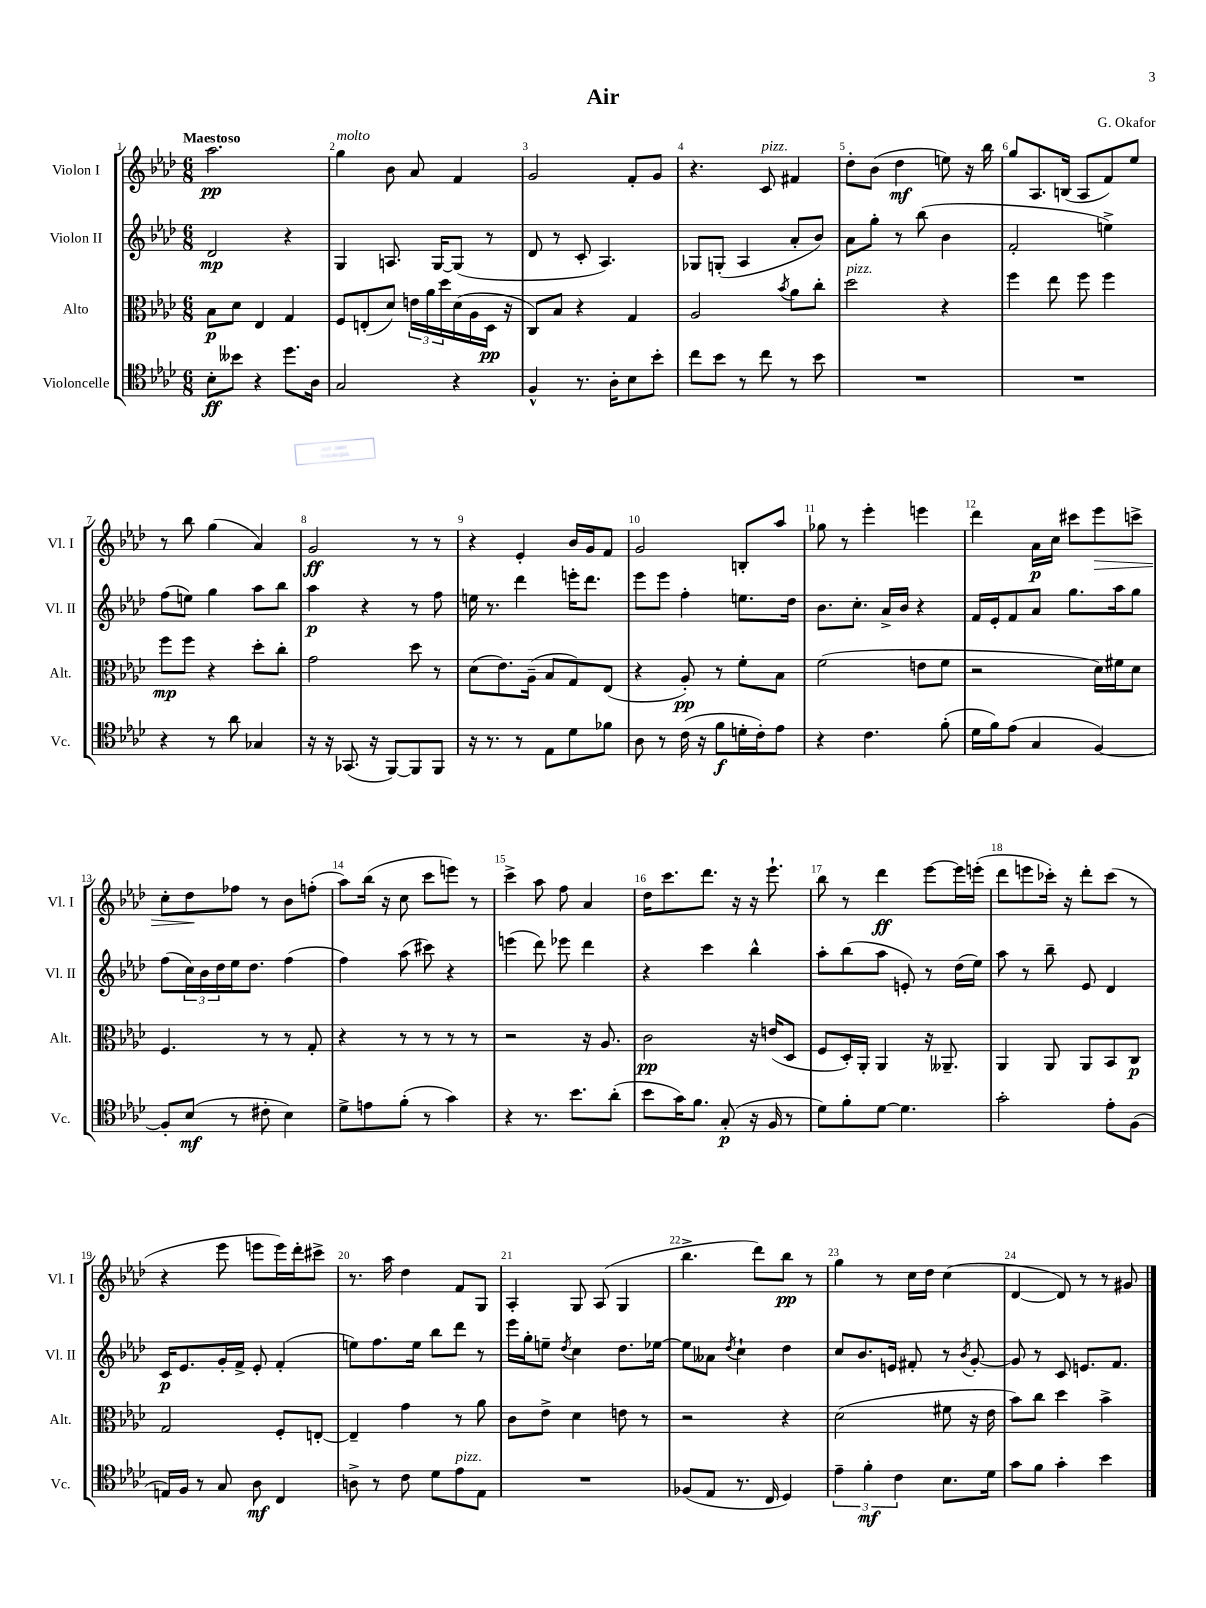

**kern	**dynam	**kern	**dynam	**kern	**dynam	**kern	**dynam
*part4	*part4	*part3	*part3	*part2	*part2	*part1	*part1
*staff4	*staff4	*staff3	*staff3	*staff2	*staff2	*staff1	*staff1
*I"Violoncelle	*	*I"Alto	*	*I"Violon II	*	*I"Violon I	*
*I'Vc.	*	*I'Alt.	*	*I'Vl. II	*	*I'Vl. I	*
*clefC4	*	*clefC3	*	*clefG2	*	*clefG2	*
*k[b-e-a-d-]	*	*k[b-e-a-d-]	*	*k[b-e-a-d-]	*	*k[b-e-a-d-]	*
*M6/8	*	*M6/8	*	*M6/8	*	*M6/8	*
=1	=1	=1	=1	=1	=1	=1	=1
!	!	!	!	!	!	!LO:TX:a:B:t=Maestoso	!
8B-'\L	ff	8B-\L	p	2d-/	mp	2.aa-\	pp
8b--X\J	.	8d-\J	.	.	.	.	.
4r	.	4E-/	.	.	.	.	.
8.dd-\L	.	4G/	.	4r	.	.	.
16A-\Jk	.	.	.	.	.	.	.
=2	=2	=2	=2	=2	=2	=2	=2
!	!	!	!	!	!	!LO:TX:a:i:t=molto	!
2G/	.	8F/L	.	4G/	.	4gg\	.
.	.	(8En'/	.	.	.	.	.
.	.	8d-/J)	.	8.An/	.	8b-\	.
.	.	24en\LL	.	.	.	8a-/	.
.	.	24a-\	.	.	.	.	.
.	.	.	.	[16G/KL	.	.	.
.	.	24dd-\	.	.	.	.	.
4r	.	(16d-\	.	(8G/J]	.	4f/	.
.	.	16A-\	.	.	.	.	.
.	.	16D-\JJ	pp	8r	.	.	.
.	.	16r	.	.	.	.	.
=3	=3	=3	=3	=3	=3	=3	=3
4F^^/	.	8C/L)	.	8d-/	.	2g/	.
.	.	8B-/J	.	8r	.	.	.
8.r	.	4r	.	8c'/	.	.	.
.	.	.	.	4.A-/)	.	.	.
16A-'\KL	.	.	.	.	.	.	.
8B-\	.	4G/	.	.	.	8f'/L	.
8b-'\J	.	.	.	.	.	8g/J	.
=4	=4	=4	=4	=4	=4	=4	=4
8cc\L	.	2A-/	.	8G-X/L	.	4.r	.
8b-\J	.	.	.	(8Gn'/J	.	.	.
8r	.	.	.	4A-/	.	.	.
!	!	!	!	!	!	!LO:TX:a:i:t=pizz.	!
8cc\	.	.	.	.	.	8c/	.
.	.	8qb-/	.	.	.	.	.
8r	.	8a-\L	.	8a-'/L	.	4f#X/	.
8b-\	.	8cc'\J	.	8b-/J)	.	.	.
=5	=5	=5	=5	=5	=5	=5	=5
!	!	!LO:TX:a:i:t=pizz.	!	!	!	!	!
2.r	.	2dd-\	.	8a-\L	.	8dd-'\L	.
.	.	.	.	8gg'\J	.	(8b-\J	.
.	.	.	.	8r	.	4dd-\	mf
.	.	.	.	(8bb-\	.	.	.
.	.	4r	.	4b-\	.	8een\)	.
.	.	.	.	.	.	16r	.
.	.	.	.	.	.	16bb-\	.
=6	=6	=6	=6	=6	=6	=6	=6
2.r	.	4ff\	.	2f'/	.	8gg/L	.
.	.	.	.	.	.	8.A-/	.
.	.	8ee-\	.	.	.	.	.
.	.	.	.	.	.	(16Bn/Jk	.
.	.	8ff\	.	.	.	8A-/L	.
.	.	4ff\	.	4een^\)	.	8f/)	.
.	.	.	.	.	.	8ee-/J	.
!!LO:LB:g=z
=7	=7	=7	=7	=7	=7	=7	=7
4r	.	8ff\L	mp	(8ff\L	.	8r	.
.	.	8ff\J	.	8een\J)	.	8bb-\	.
8r	.	4r	.	4gg\	.	(4gg\	.
8a-\	.	.	.	.	.	.	.
4G-X/	.	8dd-'\L	.	8aa-\L	.	4a-/)	.
.	.	8cc'\J	.	8bb-\J	.	.	.
=8	=8	=8	=8	=8	=8	=8	=8
16r	.	2g\	.	4aa-\	p	2g/	ff
16r	.	.	.	.	.	.	.
(8.GG-X/	.	.	.	.	.	.	.
.	.	.	.	4r	.	.	.
16r	.	.	.	.	.	.	.
[8FF/L)	.	.	.	.	.	.	.
8FF/]	.	8dd-\	.	8r	.	8r	.
8FF/J	.	8r	.	8ff\	.	8r	.
=9	=9	=9	=9	=9	=9	=9	=9
16r	.	(8d-\L	.	16een\	.	4r	.
8.r	.	.	.	8.r	.	.	.
.	.	8.e-\)	.	.	.	.	.
8r	.	.	.	4ddd-\	.	4e-'/	.
.	.	(16A-~\Jk	.	.	.	.	.
8E-\L	.	8B-/L	.	.	.	.	.
8d-\	.	8G/)	.	16eeen'\KL	.	16b-/LL	.
.	.	.	.	8.ddd-\J	.	16g/J	.
8f-X\J	.	(8E-/J	.	.	.	8f/J	.
=10	=10	=10	=10	=10	=10	=10	=10
8A-\	.	4r	.	8eee-\L	.	2g/	.
8r	.	.	.	8eee-\J	.	.	.
(16c\	.	8A-'/)	pp	4ff'\	.	.	.
16r	.	.	.	.	.	.	.
8f\L	f	8r	.	.	.	.	.
16dn'\L	.	8f'\L	.	8.een\L	.	8Bn'/L	.
16c'\J)	.	.	.	.	.	.	.
8e-\J	.	8B-\J	.	.	.	8aa-/J	.
.	.	.	.	16dd-\Jk	.	.	.
=11	=11	=11	=11	=11	=11	=11	=11
4r	.	(2f\	.	8.b-\L	.	8gg-X\	.
.	.	.	.	.	.	8r	.
.	.	.	.	8.cc'\J	.	.	.
4.c\	.	.	.	.	.	4eee-'\	.
.	.	.	.	16a-^/LL	.	.	.
.	.	.	.	16b-/JJ	.	.	.
.	.	8en\L	.	4r	.	4eeen\	.
(8f'\	.	8f\J	.	.	.	.	.
=12	=12	=12	=12	=12	=12	=12	=12
16d-\LL	.	2r	.	16f/LL	.	4ddd-\	.
16f\J)	.	.	.	16e-'/J	.	.	.
(8e-\J	.	.	.	8f/	.	.	.
4G/	.	.	.	8a-/J	.	16a-\LL	p
.	.	.	.	.	.	16cc\JJ	.
.	.	.	.	8.gg\L	.	8ccc#X\L	.
!	!	!	!	!	!	!	!LO:HP:b
[4F/)	.	16d-\LL)	.	.	.	8eee-\	>
.	.	16f#X\J	.	16aa-\k	.	.	.
.	.	8d-\J	.	8gg\J	.	8cccn^\J	.
!!LO:LB:g=z
=13	=13	=13	=13	=13	=13	=13	=13
8F'/L]	.	4.F/	.	(8ff\L	.	8cc'\L	.
(8B-/J	mf	.	.	24cc\L)	.	8dd-\	.
.	.	.	.	24b-\	.	.	.
.	.	.	.	24dd-\	.	.	.
8r	.	.	.	16ee-\J	.	8ff-X\J	]
.	.	.	.	8.dd-\J	.	.	.
8c#X'\	.	8r	.	.	.	8r	.
4B-\)	.	8r	.	(4ff\	.	8b-\L	.
.	.	8G'/	.	.	.	(8ffn'\J	.
=14	=14	=14	=14	=14	=14	=14	=14
8d-^\L	.	4r	.	4ff\)	.	8aa-\L)	.
8en\	.	.	.	.	.	(16bb-\Jk	.
.	.	.	.	.	.	16r	.
(8f'\J	.	8r	.	(8aa-\	.	8cc\	.
8r	.	8r	.	8ccc#X\)	.	8ccc\L	.
4g\)	.	8r	.	4r	.	8eeen\J)	.
.	.	8r	.	.	.	8r	.
=15	=15	=15	=15	=15	=15	=15	=15
4r	.	2r	.	(4eeen\	.	4ccc^\	.
8.r	.	.	.	8ddd-\)	.	8aa-\	.
.	.	.	.	8eee-X\	.	8ff\	.
8.b-\L	.	.	.	.	.	.	.
.	.	16r	.	4ddd-\	.	4a-/	.
.	.	8.A-/	.	.	.	.	.
(8a-'\J	.	.	.	.	.	.	.
=16	=16	=16	=16	=16	=16	=16	=16
8b-\L	.	2c\	pp	4r	.	16dd-\KL	.
.	.	.	.	.	.	8.ccc\	.
16g\K)	.	.	.	.	.	.	.
8.f\J	.	.	.	.	.	.	.
.	.	.	.	4ccc\	.	8.ddd-\J	.
(8G'/	p	.	.	.	.	.	.
.	.	.	.	.	.	16r	.
16r	.	16r	.	4bb-^^\	.	16r	.
16F/	.	(16en/KL	.	.	.	8.eee-`\	.
8r	.	8D-/J	.	.	.	.	.
=17	=17	=17	=17	=17	=17	=17	=17
8d-\L)	.	8F/L	.	8aa-'\L	.	8bb-\	.
8f'\	.	16D-'/L)	.	(8bb-\	.	8r	.
.	.	16AA-'/JJ	.	.	.	.	.
[8d-\J	.	4AA-/	.	8aa-\J	.	4ddd-\	ff
4.d-\]	.	.	.	8en'/)	.	.	.
.	.	16r	.	8r	.	[8eee-\L	.
.	.	8.AA--X~/	.	.	.	.	.
.	.	.	.	(16dd-\LL	.	16eee-\L]	.
.	.	.	.	16ee-\JJ)	.	(16eeen'\JJ	.
=18	=18	=18	=18	=18	=18	=18	=18
2g'\	.	4AA-/	.	8aa-\	.	8ddd-\L	.
.	.	.	.	8r	.	8eeen\	.
.	.	8AA-/	.	8bb-~\	.	16ccc-X'\Jk)	.
.	.	.	.	.	.	16r	.
.	.	8AA-/L	.	8e-/	.	8ddd-'\L	.
8e-'\L	.	8BB-/	.	4d-/	.	(8ccc-\J	.
(8F\J	.	8C/J	p	.	.	8r	.
!!LO:LB:g=z
=19	=19	=19	=19	=19	=19	=19	=19
16En/LL)	.	2G/	.	16c/KL	p	4r	.
16F/JJ	.	.	.	8.e-/	.	.	.
8r	.	.	.	.	.	.	.
8G/	.	.	.	16g'/L	.	8eee-\	.
.	.	.	.	16f^/JJ	.	.	.
8A-\	mf	.	.	8e-'/	.	8eeen\L	.
4C/	.	8F'/L	.	(4f'/	.	16eee\L)	.
.	.	.	.	.	.	16ddd-'\J	.
.	.	[8En'/J	.	.	.	8ccc#X^\J	.
=20	=20	=20	=20	=20	=20	=20	=20
8An^\	.	4E~/]	.	8een\L)	.	8.r	.
8r	.	.	.	8.ff\	.	.	.
.	.	.	.	.	.	16aa-\	.
8c\	.	4g\	.	.	.	4dd-\	.
.	.	.	.	16ee\Jk	.	.	.
8d-\L	.	.	.	8bb-\L	.	.	.
!LO:TX:a:i:t=pizz.	!	!	!	!	!	!	!
8e-\	.	8r	.	8ddd-\J	.	8f/L	.
8E-\J	.	8a-\	.	8r	.	8G/J	.
=21	=21	=21	=21	=21	=21	=21	=21
2.r	.	8c\L	.	16eee-\LL	.	4A-'/	.
.	.	.	.	16gg'\J	.	.	.
.	.	8e-^\J	.	8een~\J	.	.	.
.	.	.	.	8qdd-/	.	.	.
.	.	4d-\	.	4cc\	.	8G/	.
.	.	.	.	.	.	(8A-/	.
.	.	8en\	.	8.dd-\L	.	4G/	.
.	.	8r	.	.	.	.	.
.	.	.	.	[16ee-X\Jk	.	.	.
=22	=22	=22	=22	=22	=22	=22	=22
(8F-X/L	.	2r	.	8ee-\L]	.	4.bb-^\	.
8E-/J	.	.	.	8a--X\J	.	.	.
.	.	.	.	8qdd-/	.	.	.
8.r	.	.	.	4cc`\	.	.	.
.	.	.	.	.	.	8ddd-\L)	.
16C/	.	.	.	.	.	.	.
4D-/)	.	4r	.	4dd-\	.	8bb-\J	pp
.	.	.	.	.	.	8r	.
=23	=23	=23	=23	=23	=23	=23	=23
6e-~\	.	(2d-\	.	8cc/L	.	4gg\	.
.	.	.	.	8.b-/	.	.	.
6f'\	mf	.	.	.	.	.	.
.	.	.	.	.	.	8r	.
.	.	.	.	16en/Jk	.	.	.
6c\	.	.	.	.	.	.	.
.	.	.	.	8f#X'/	.	16cc\LL	.
.	.	.	.	.	.	16dd-\JJ	.
8.B-\L	.	8f#X\	.	8r	.	(4cc\	.
.	.	.	.	8qb-/	.	.	.
.	.	16r	.	[8g'/	.	.	.
16d-\Jk	.	16e-\	.	.	.	.	.
=24	=24	=24	=24	=24	=24	=24	=24
8g\L	.	8b-\L)	.	8g/]	.	[4d-/	.
8f\J	.	8cc\J	.	8r	.	.	.
4g'\	.	4dd-\	.	8c/	.	8d-/])	.
.	.	.	.	8.en/L	.	8r	.
4b-\	.	4b-^\	.	.	.	8r	.
.	.	.	.	8.f/J	.	.	.
.	.	.	.	.	.	8g#X/	.
==	==	==	==	==	==	==	==
*-	*-	*-	*-	*-	*-	*-	*-
